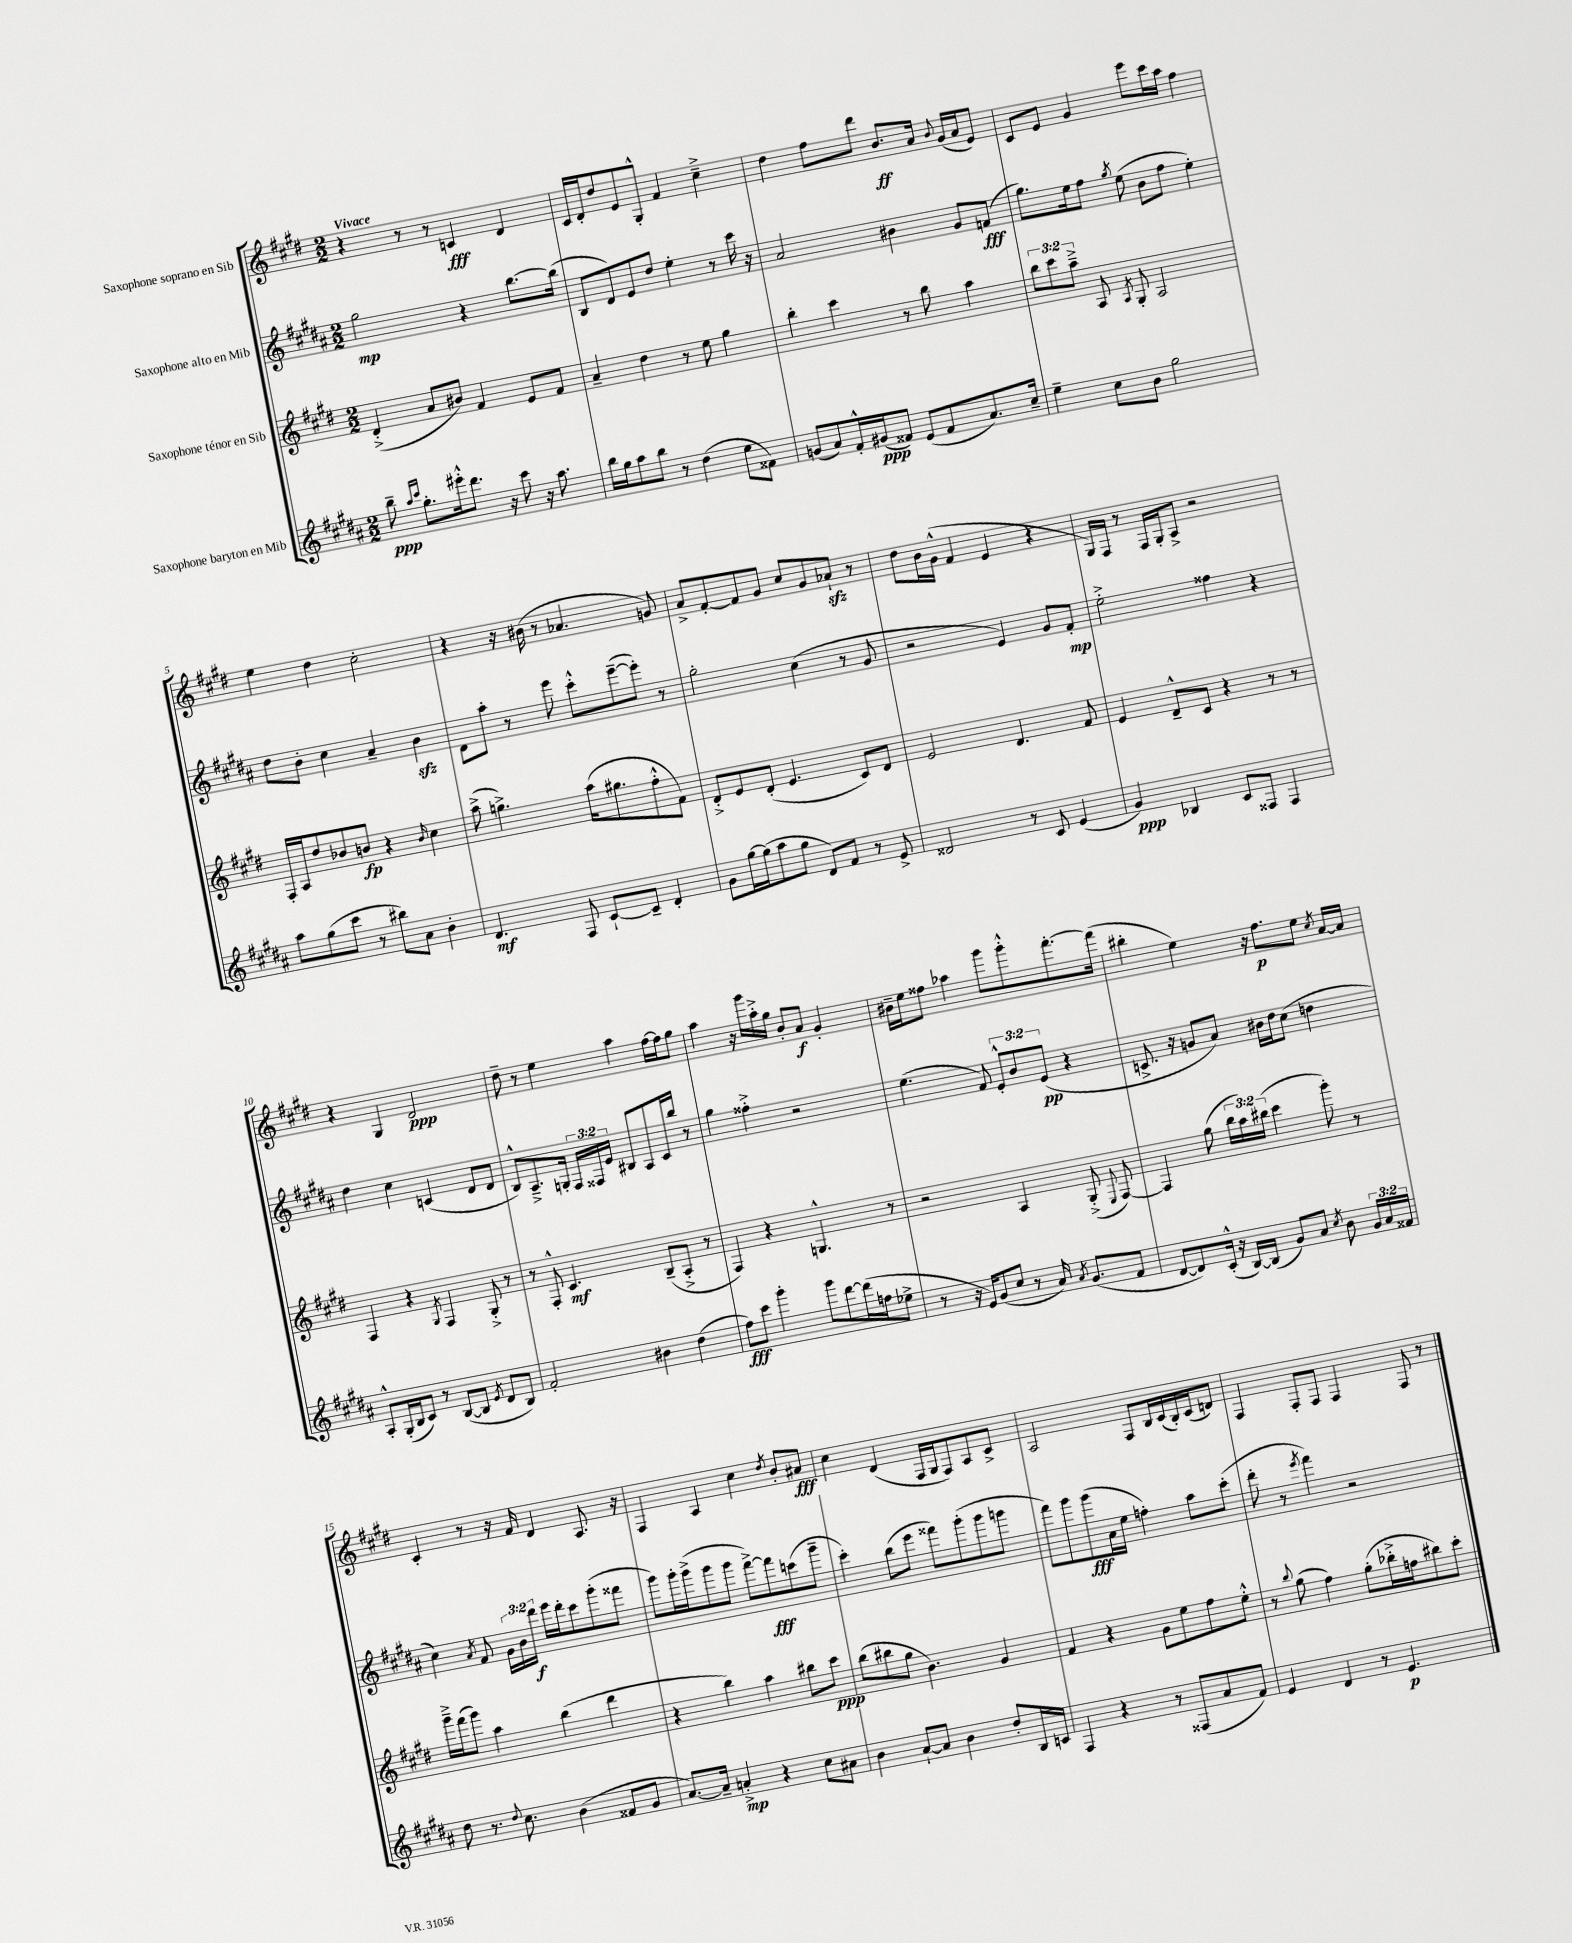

**kern	**kern	**kern	**kern
*staff4	*staff3	*staff2	*staff1
*clefG2	*clefG2	*clefG2	*clefG2
*k[f#c#g#d#a#]	*k[f#c#g#d#]	*k[f#c#g#d#a#]	*k[f#c#g#d#]
*M2/2	*M2/2	*M2/2	*M2/2
8bb~	(4d#'^	2gg#	4r
16qqaa#	.	.	.
16qqccc#	.	.	.
8.gg#'	.	.	.
.	8a	.	8r
16eee#'^^	.	.	.
8.ddd#	8b#)	.	8r
.	4f#	4r	4c
16r	.	.	.
8ccc#	.	.	.
16r	8e	[8.bb	4d#
8.aa#	.	.	.
.	8f#	.	.
.	.	(16bb]	.
=	=	=	=
16bb	4a~	8B	16c#
16gg#	.	.	16d#'
8aa#	.	8d#)	8dd#
8bb	4dd#	8e	8e
8r	.	8dd#	8G#'^^
(4dd#	8r	4ee'	4f#
.	8ee	.	.
8ee	4gg#	8r	4cc#~^
8f##)	.	16ccc#	.
.	.	16r	.
=	=	=	=
(8g	4bb'	2a#	4dd#
8a#)	.	.	.
16f#'^^	4ccc#	.	8ff#
(16g#	.	.	.
8f##)	.	.	8ddd#
(8e	8r	4b#	8.b
8f##	8bb	.	.
.	.	.	16a
.	.	.	8qqb
8.a#)	4aa	8g#	(16g#
.	.	.	16a
.	.	(8f	8e)
16cc#~	.	.	.
=	=	=	=
4ee~	12bb	8.gg#)	8c#
.	12ccc#	.	.
.	.	.	8e
.	12aa~^	.	.
.	.	16ee	.
8cc#	8A	8ff#	4g#
.	8qA	8qgg#	.
8b	8G#'	(8ee	.
2gg#	2A	8b	8eee
.	.	8ff#	16ccc#
.	.	.	16aa
.	.	4ee')	4ff#
=	=	=	=
8aa#	16F#'	8dd#	4ee
.	16A	.	.
(8gg#	8dd#	8b'	.
8ccc#	8b-	4cc#	4dd#
8r	8b	.	.
8bb#)	4r	4a#~	2cc#'
8a#	.	.	.
.	16qqb	.	.
4b'	4cc#	4b	.
=	=	=	=
4.d#	(8aa^	8d#	4r
.	4.gg^)	8aa#'	.
.	.	8r	16r
.	.	.	(16b#
8F#	.	8eee	8r
[8c#`	(16aa	8ccc#'^^	4.a-
.	8.gg#	.	.
8c#~]	.	([8eee~	.
4d#'	8ff#'^^	8eee'])	.
.	8f#)	8r	8g)
=	=	=	=
8g#	8d#'^	2gg#'	8a^
[16gg#	8e	.	[8f#'
(16gg#]	.	.	.
8aa#	(8d#'	.	8f#]
8gg#	4.e	.	8g#
8d#)	.	(4cc#	8cc#
8f#	.	.	8g#
8r	8c#)	8r	8a-`
8e^	8d#	8g#	8r
=	=	=	=
2d##	2e	2r	8dd#
.	.	.	16b
.	.	.	(16g#^^
.	.	.	4f#
8r	4.d#	4e)	4e
8c#	.	.	.
(4e	.	8g#	4r
.	8f#	8f#'	.
=	=	=	=
4g#)	4e	2ee'^	16G#)
.	.	.	16F#
.	.	.	8r
4B-	8d#~^^	.	16F#
.	.	.	16G#'
.	8c#	.	8A^
8c#	4r	4ff##	2r
8F##	.	.	.
4F##	8r	4r	.
.	8r	.	.
=	=	=	=
8A#'^^	4F#	4dd#	4r
(16G#'	.	.	.
16B	.	.	.
8c#)	4r	4cc#	4G#
8r	.	.	.
.	8qG#	.	.
([8B	4F#	(4c	2d#
8B]	.	.	.
8qe	.	.	.
8d#	8G#'^	8d#	.
8B)	8r	8d#	.
=	=	=	=
2f#'	8r	8B^^)	8dd#~
.	8F#'^^	8.A#~^	8r
.	4.c#	.	4ee
.	.	16G'	.
.	.	24F#	.
.	.	24F##	.
.	.	24e	.
4b#	.	8B#	4aa
.	(8B~	8A#	.
(4dd#	8A'^	16c#	[16ff#
.	.	16bb	16ff#]
.	8r	8r	8gg#
=	=	=	=
8ff#)	4F#)	4gg#	4aa
8ccc#	.	.	.
4ggg#'	4r	4ff##'^	16r
.	.	.	16ggg#
.	.	.	16aa'^
.	.	.	16gg#
8ggg#	4.G^^	2r	8b'
[8ddd#	.	.	8a
(16ddd#]	.	.	4g#'
16ff	.	.	.
8ee-^	8r	.	.
=	=	=	=
8r	2r	(4.ee	16b#~
.	.	.	16ee
16r	.	.	8ff##
16e)	.	.	.
(8g#	.	.	4aa-
8cc#	.	8f#)	.
8r	4A	12e'^^	8ggg#
.	.	12b	.
16a#)	.	.	8ggg#'^^
.	.	(12e	.
8qa#	.	.	.
(8.g#	.	.	.
.	(8G#'^	4r	[8.fff#'
.	8qqE	.	.
8f#	[8F#)	.	.
.	.	.	(16fff#]
=	=	=	=
[8d#	4F#]	8.c^	4bb#'
8d#])	.	.	.
.	.	16r	.
(16c#'^^	(8gg#	8g	4ee)
16r	.	.	.
[16B)	24bb	8a#)	.
.	24aa)	.	.
(16B]	.	.	.
.	(24bb#	.	.
8g#)	4ccc#	16b#	16r
.	.	16dd#	8.ff#
8a#	.	(8cc#	.
8qcc#	.	.	.
8b	8ggg#')	4dd	8ee
.	.	.	8qcc#
24g#	8r	.	[16a
24a#	.	.	.
.	.	.	16a]
24f##	.	.	.
=	=	=	=
8dd#	16ggg#~^	4cc#)	4c#'
.	(16fff#	.	.
8.r	8ggg#)	.	.
.	.	8qa#	.
.	4aa	8f#	8r
8qqdd#	.	.	.
8.cc#	.	.	.
.	.	24g#	16r
.	.	24b	.
.	.	.	16f#
.	.	24ddd#	.
(4b	(4bb	16eee	4d#
.	.	16ddd#'	.
.	.	8ccc#	.
8f##	4ddd#	(8ggg#'	8.A
8g#	.	8fff##	.
.	.	.	16r
=	=	=	=
[8.a#)	4r	8ggg#)	4F#
.	.	16ggg#'	.
16a#~]	.	(16ggg#^	.
4a'^	4bb)	8ggg#	4A
.	.	8ggg#	.
4r	4aa	[8fff#^)	4cc#
.	.	8fff#]	.
.	.	.	8qdd#
8cc#	8bb#	(8ccc	8b'
8a#	8ccc#	8ggg#~	8a#
=	=	=	=
4b	(8bb	4ccc#')	4cc#
.	8bb#	.	.
[8a#`	8gg#	(8bb	(4d#
8a#]	4.b)	8eee	.
4b	.	8fff##)	16F#
.	.	.	16G#
.	.	(8ggg#'	8F#)
8dd#'	4g#	8ggg#	8A
16B	.	8ggg	8c#^
16c	.	.	.
=	=	=	=
4F#	4f#	8fff#)	2A
.	.	8ggg#	.
4r	4r	(8ggg#	.
.	.	16a#	.
.	.	16ee	.
8r	8g#	4ff')	8F#
(8F##	8ee	.	16B
.	.	.	(16c#
8a#	8ff#	8aa#	16B')
.	.	.	(16c#
8f#)	8ee'^^	(8ccc#'	8d)
=	=	=	=
4e	8r	8ddd#'	4F#
.	8qqbb	.	.
.	(8gg#	8r	.
.	.	8qeee	.
4d#	4ff#)	4fff#)	8F#'
.	.	.	8F#
8r	(8gg#'	2r	4F#
4.e	16bb-'^	.	.
.	16ff	.	.
.	8bb#)	.	8F#
.	8ccc#'	.	8r
==	==	==	==
*-	*-	*-	*-
